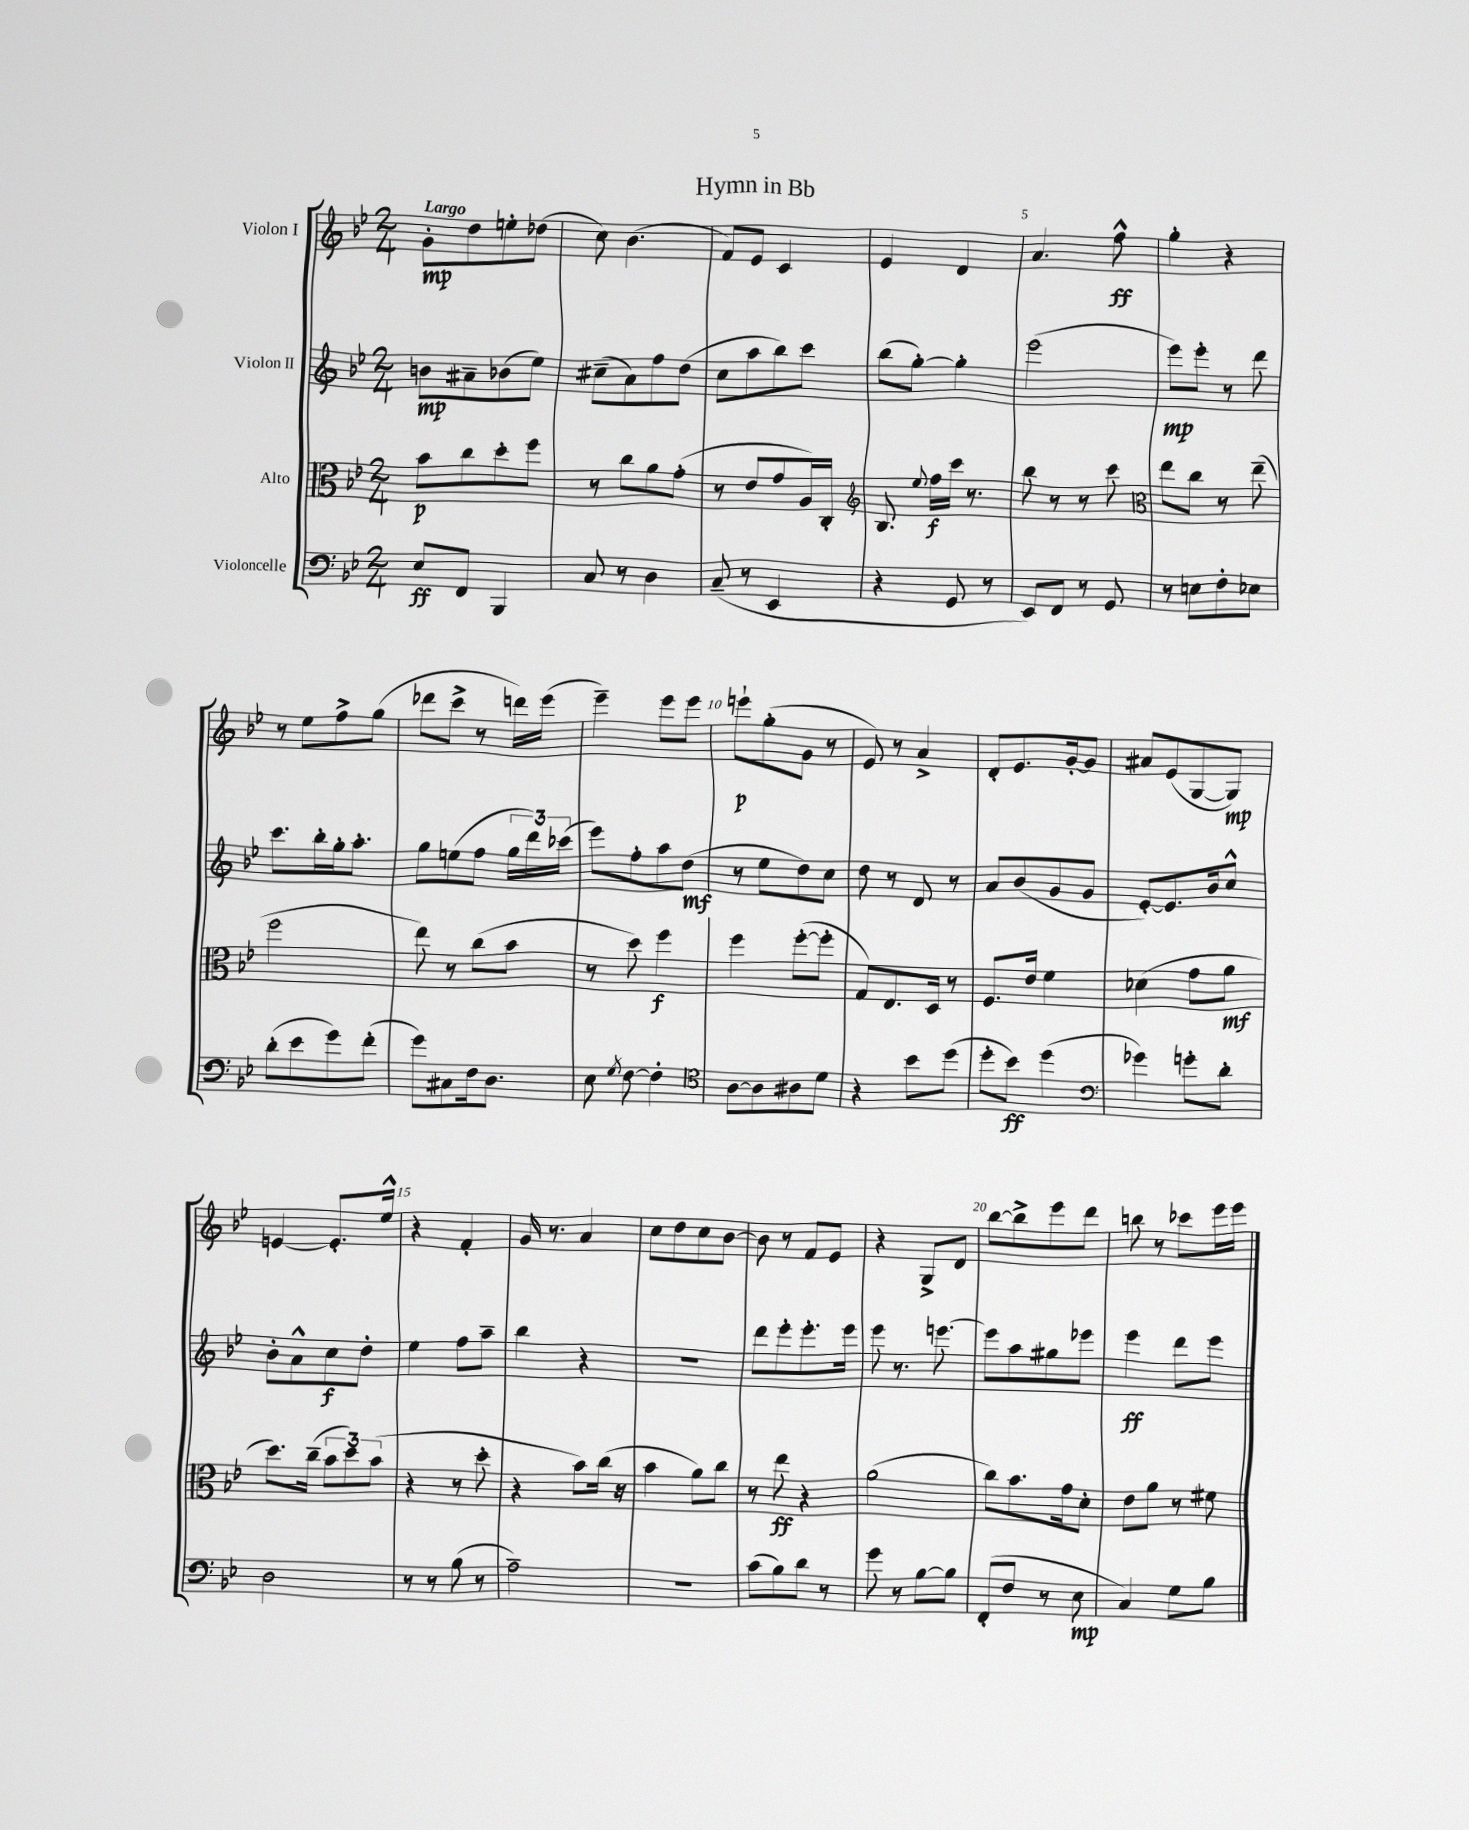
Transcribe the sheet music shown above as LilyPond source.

\header { title = "Hymn in Bb" }
<<
\new StaffGroup <<
\new Staff = "s0" \with { instrumentName = "Violon I" } {
    \clef treble \key bes \major \numericTimeSignature \time 2/4 \tempo "Largo"
    \autoBeamOff g'8[-.\mp d''8 e''8-. des''8]( |
    c''8) bes'4.( |
    f'8[) ees'8] c'4 |
    ees'4 d'4 |
    a'4. f''8-^\ff |
    g''4-. r4 |
    r8 ees''8[ f''8-> g''8]( |
    des'''8[ c'''8]-> r8 d'''16[) ees'''16]( |
    ees'''4--) ees'''8[ ees'''8] |
    e'''8[-!\p g''8-.( g'8] r8 |
    ees'8) r8 a'4-> |
    d'8[-. ees'8. g'16~-. g'8] |
    ais'8[ ees'8( g8~ g8]\mp) |
    e'4~ e'8.[-. ees''16]-^ |
    r4 f'4-. |
    g'16 r8. a'4 |
    c''8[ d''8 c''8 bes'8]~ |
    bes'8 r8 f'8[ ees'8] |
    r4 g8[-> d'8] |
    bes''8[~ bes''8-> ees'''8 d'''8] |
    b''8 r8 ces'''8[ ees'''16 ees'''16] \bar "|." |
}
\new Staff = "s1" \with { instrumentName = "Violon II" } {
    \clef treble \key bes \major \numericTimeSignature \time 2/4
    \autoBeamOff b'8[\mp ais'8-- bes'8( ees''8]) |
    cis''8[--( a'8) f''8 d''8]( |
    c''8[ a''8 bes''8) c'''8] |
    bes''8[( g''8]~-.) g''4-. |
    ees'''2( |
    ees'''8[\mp) ees'''8]-. r8 d'''8 |
    c'''8.[ bes''16-. g''16-. a''8.]-. |
    g''8[ e''8( f''8] \tuplet 3/2 { g''16[ d'''16) ces'''16]( } |
    ees'''8[) f''8-. a''8 d''8]\mf( |
    r8 ees''8[ d''8) c''8] |
    d''8 r8 d'8 r8 |
    a'8[ bes'8( g'8 g'8] |
    ees'8[~-.) ees'8. bes'16 c''8]-^ |
    bes'8[-. a'8-^ c''8\f d''8]-. |
    ees''4 f''8[ a''8]-- |
    bes''4 r4 |
    r2 |
    d'''8[ ees'''8-. ees'''8.-. ees'''16] |
    ees'''8 r8. e'''8.~ |
    e'''8[ a''8 gis''8 ees'''8] |
    ees'''4\ff d'''8[ ees'''8] \bar "|." |
}
\new Staff = "s2" \with { instrumentName = "Alto" } {
    \clef alto \key bes \major \numericTimeSignature \time 2/4
    \autoBeamOff bes'8[\p c''8 d''8-. f''8] |
    r8 c''8[ a'8 g'8]-.( |
    r8 ees'8[ g'8 a16) c16]-. |
    \clef treble bes8. \appoggiatura { ees''8 } f''16[\f c'''16] r8. |
    bes''8 r8 r8 c'''8 |
    \clef alto ees''8[ c''8] r8 ees''8--( |
    f''2 |
    ees''8) r8 c''8[( bes'8] |
    r8 d''8) f''4\f |
    f''4 f''8[~-.( f''8]-. |
    g8[) ees8. d16] r8 |
    f8.[ ees'16] f'4 |
    des'4( g'8[ a'8]\mf |
    d''8.[) c''16]--( \tuplet 3/2 { bes'8[ d''8) bes'8]( } |
    r4 r8 d''8-. |
    r4 bes'8[) c''16]( r16 |
    bes'4 a'8[) c''8] |
    r8 ees''8\ff r4 |
    a'2( |
    c''8[) bes'8. g'16 d'8]-. |
    ees'8[ a'8] r8 fis'8 \bar "|." |
}
\new Staff = "s3" \with { instrumentName = "Violoncelle" } {
    \clef bass \key bes \major \numericTimeSignature \time 2/4
    \autoBeamOff ees8[\ff f,8] bes,,4 |
    c8 r8 d4 |
    c8--( r8 ees,4 |
    r4 g,8 r8 |
    ees,8[) f,8] r8 g,8 |
    r8 e8[ f8-. ees8] |
    d'8[-.( ees'8 g'8) f'8]-.( |
    g'8[) cis8 f16 d8.] |
    ees8 \acciaccatura { g8 } f8~ f4-. |
    \clef tenor a8[~ a8 ais8 d'8] |
    r4 bes'8[ d''8]( |
    d''8[-. bes'8]\ff) d''4( |
    \clef bass ges'4) g'8[-. d'8]-. |
    d2 |
    r8 r8 bes8( r8 |
    a2--) |
    R2 |
    c'8[( bes8) d'8] r8 |
    g'8 r8 bes8[~ bes8] |
    f,8[-.( f8] r8 ees8\mp |
    c4) g8[ bes8] \bar "|." |
}
>>
>>
\layout { \context { \Score \override BarNumber.break-visibility = ##(#f #t #t) barNumberVisibility = #(every-nth-bar-number-visible 5) } }
